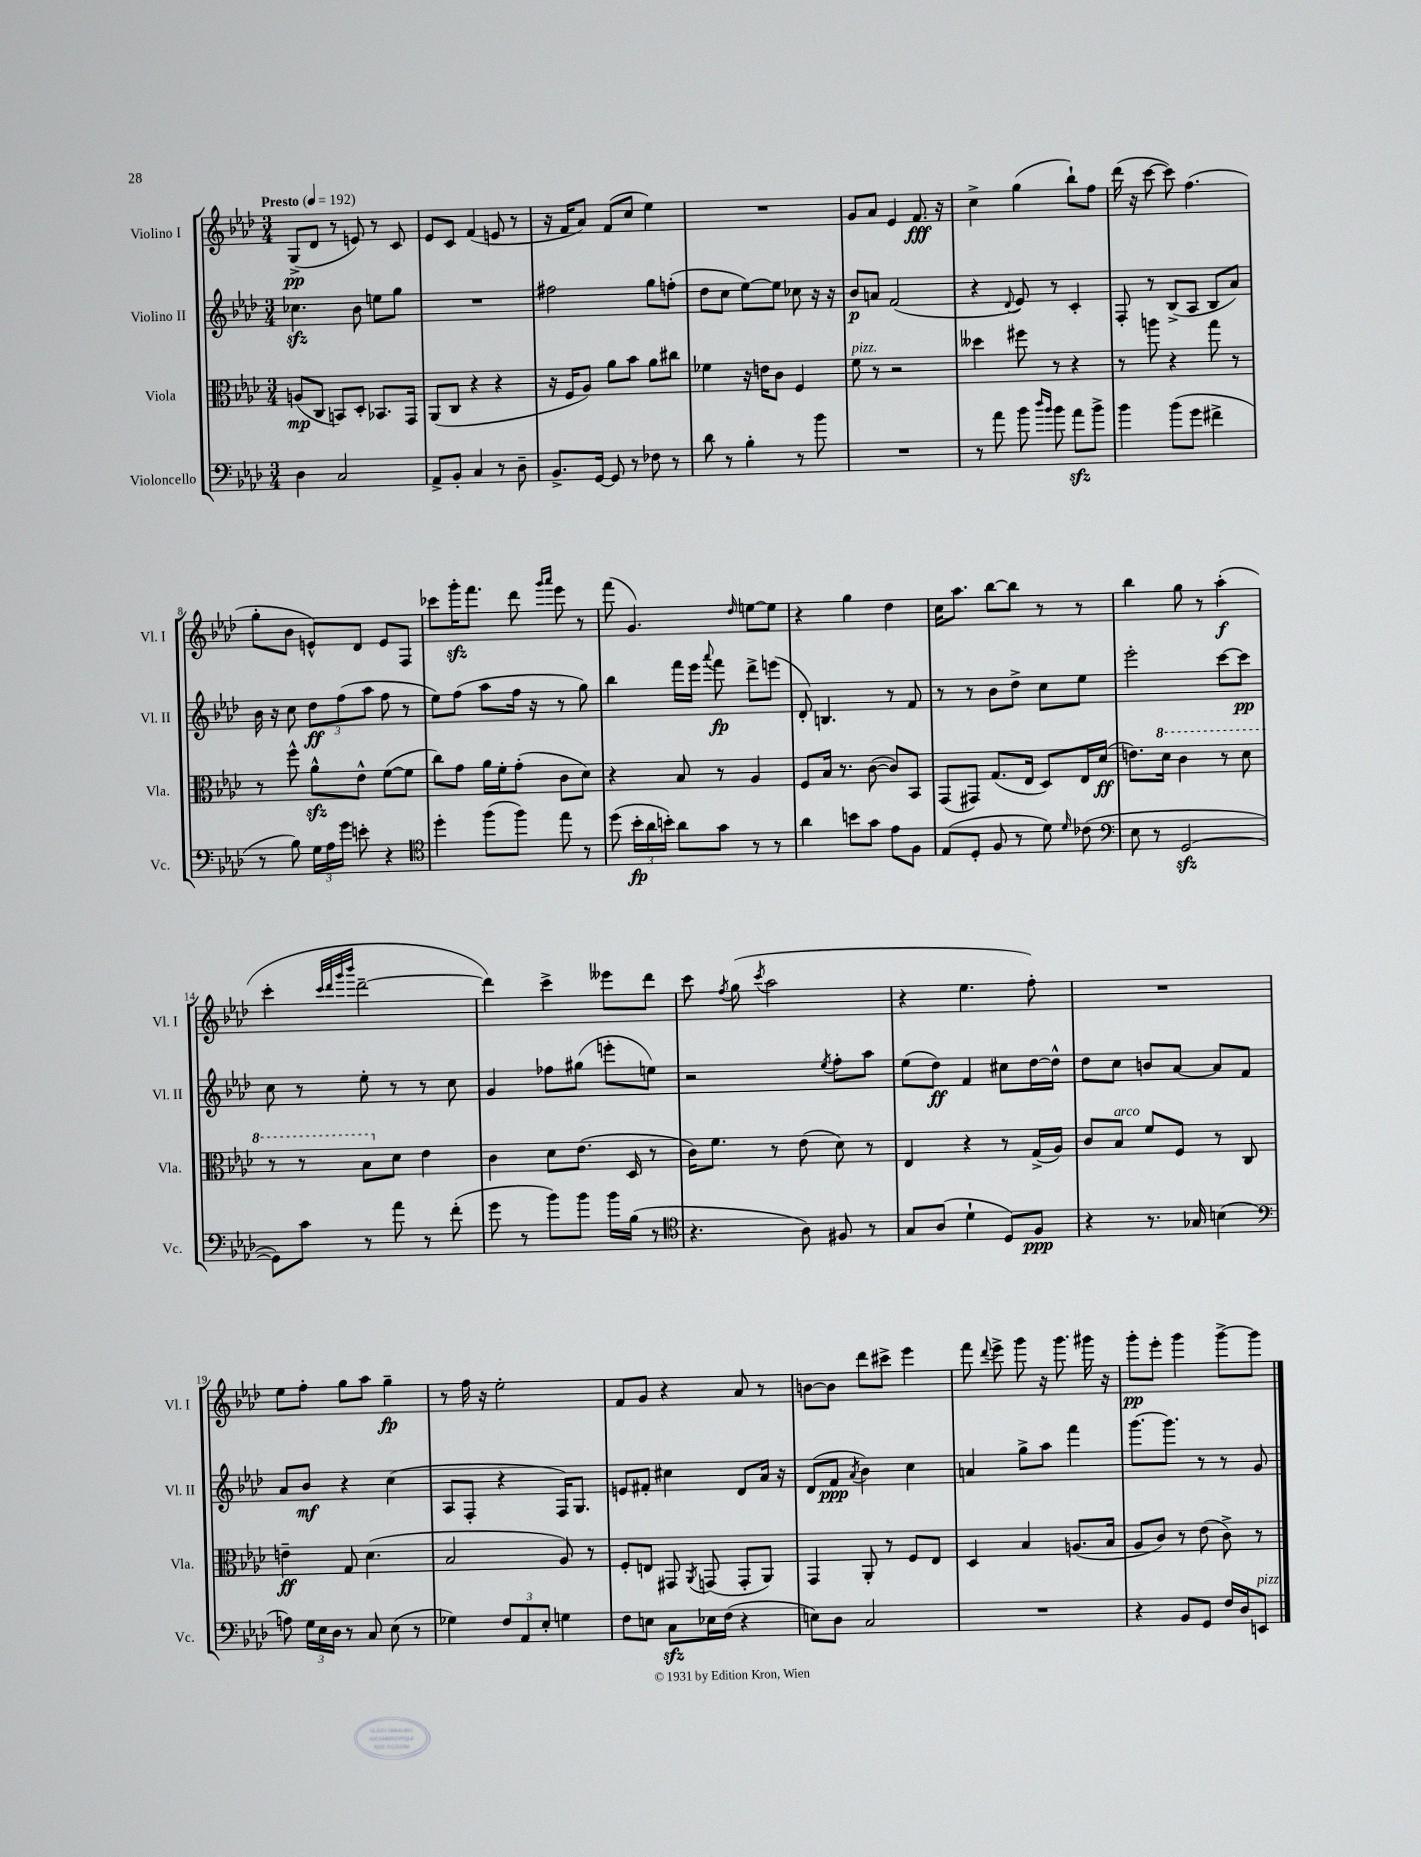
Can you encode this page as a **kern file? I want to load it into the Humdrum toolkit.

**kern	**kern	**kern	**kern
*staff4	*staff3	*staff2	*staff1
*clefF4	*clefC3	*clefG2	*clefG2
*k[b-e-a-d-]	*k[b-e-a-d-]	*k[b-e-a-d-]	*k[b-e-a-d-]
*M3/4	*M3/4	*M3/4	*M3/4
*MM192	*MM192	*MM192	*MM192
4D-	(8A	4.cc-	(8G^
.	8C	.	8d-
2C	8BB)	.	8r
.	8D-'	8b-	8e)
.	8.BB-	8ee	8r
.	.	8gg	8c
.	16GG	.	.
=	=	=	=
8AA-^	(8AA-	2.r	8e-
8BB-'	8C	.	8c
4C	4r	.	(4f
8r	4r	.	8e
8D-~	.	.	8r
=	=	=	=
8.BB-^	16r	2ff#	16r
.	16F	.	16f
.	8A-)	.	8a-)
[16GG	.	.	.
8GG]	8a-	.	(8f
8r	8b-	.	8cc
8F-	8a-	8gg	4ee-)
8r	8cc#	(8ff'	.
=	=	=	=
8d-	4f-	8dd-	2.r
8r	.	8cc	.
4B-'	16r	[8ee-)	.
.	16e	.	.
.	8c	8ee-]	.
8r	4F	8cc-	.
8b-	.	16r	.
.	.	16r	.
=	=	=	=
2.r	8f	8b-	8g
.	8r	8a	8a-
.	2r	(2f	4e-
.	.	.	8.f
.	.	.	16r
=	=	=	=
8r	4dd--	4r	4cc^
8a-	.	.	.
.	.	8qqd-	.
8b-	8ff#	8e-)	(4gg
16qqdd-	.	.	.
16qqb-	.	.	.
8b-	8r	8r	.
8a-	4r	4c'	8bb-`)
8b-^	.	.	8ff
=	=	=	=
4b-	8r	8F'	(16ddd-
.	.	.	16r
.	8aa	8r	[8ccc
(8b-	4r	(8B-^	8ccc])
8g	.	8A-	(4.ff
4f#^	8gg	8B-	.
.	8r	8a-)	.
=	=	=	=
8r	8r	16b-	8gg'
.	.	16r	.
8B-)	8ff^^	8cc	8b-
24G	8a-^^	12dd-	8e^^)
24A-	.	.	.
24g	.	(12ff	.
8e'	8e-^^	.	8d-
.	.	12aa-	.
4r	([8f	8ff	8e
.	8f]	8r	8F
=	=	=	=
*clefC4	*	*	*
4dd-'	8cc)	8ee-)	8ccc-
.	8g	(8ff	16ggg'
.	.	.	8.fff
(8ff	16a-	8aa-	.
.	16f'	.	.
8ff)	(8g'	16ff	8ddd-
.	.	16r	.
.	.	.	16qqggg
.	.	.	16qqaaa-
8ee-	8c	8r	8eee-
8r	8d-)	8gg)	8r
=	=	=	=
(8dd-	4r	4bb-	(8fff
24b-'	.	.	4.g)
24a-	.	.	.
24b')	.	.	.
8a-	8B-	16fff	.
.	.	16eee-	.
.	.	8qqaaa-	.
8g	8r	8fff	.
.	.	.	16qqdd-
8r	4A-	8ddd-^	[8ee
8r	.	(8eee	8ee]
=	=	=	=
4a-	8F	8d-')	4r
.	16B-	4.B	.
.	8.r	.	.
8b	.	.	4gg
8g	([8c	.	.
8e-	8c])	8r	4dd-
8F	8BB-	8f	.
=	=	=	=
(8E-	(8GG	8r	16cc
.	.	.	8.aa-
8D-'	8GG#)	8r	.
8F	(8.G	8b-	[8bb-
8r	.	8dd-^	8bb-]
.	16E-	.	.
8d-)	8D-)	8cc	8r
16qqd-	.	.	.
(8c-	16E-	8ee-	8r
.	(16d-	.	.
=	=	=	=
*clefF4	*	*	*
8E-	8.e)	2eee-'	4bb-
8r	.	.	.
.	16dd-	.	.
[2GG	4cc	.	8gg
.	.	.	8r
.	8r	[8ccc	(4aa-'
.	8dd-	8ccc]	.
=	=	=	=
8GG])	8r	8cc	4ccc'
8c	8r	8r	.
.	.	.	32qqccc
.	.	.	32qqddd-
.	.	.	32qqggg
.	.	.	32qqbbb-
8r	8b-	8ee-'	[2ddd-~
8a-	8d-	8r	.
8r	4e-	8r	.
(8f'	.	8cc	.
=	=	=	=
8g	4c	4g	4ddd-])
8r	.	.	.
8b-)	8d-	8ff-	4ccc^
8b-	(8.e-	(8gg#	.
16b-	.	8eee'	8eee--
(16B-	16D-	.	.
8r	8r	8ee)	8ddd-
=	=	=	=
*clefC4	*	*	*
4.r	16c)	2r	8ccc
.	8.f	.	.
.	.	.	8qff
.	.	.	(8gg
.	.	.	8qccc
.	8r	.	2aa-
8A-)	(8e-	.	.
.	.	8qee-	.
8F#	8d-)	8ff'	.
8r	8r	8aa-	.
=	=	=	=
8G	4E-	(8ee-	4r
(8A-	.	8dd-)	.
4d-`	4r	4f	4.ee-
8D-)	8r	8cc#	.
8F	(16G^	[16dd-	8ff')
.	16A-)	16dd-^^]	.
=	=	=	=
4r	8c	8dd-	2.r
.	8B-	8cc	.
8.r	8f	8b	.
.	8F	[8a-	.
16G-	.	.	.
(4B	8r	8a-]	.
.	8C	8f	.
=	=	=	=
*clefF4	*	*	*
8A)	4e~	8a-	8ee-
24G	.	8b-	8ff'
24E-	.	.	.
24D-	.	.	.
8r	8G	4r	8gg
8C	(4.d-	.	8aa-
(8E-	.	(4cc	4gg~
8r	.	.	.
=	=	=	=
4G-)	2B-	8A-	8r
.	.	8F'	16ff
.	.	.	16r
12F	.	4r	2ee-'
12AA-	.	.	.
12E-'	.	.	.
4G	8A-)	16F)	.
.	.	8.G	.
.	8r	.	.
=	=	=	=
8F	8F'	8e	8f
8E	8E	8f#'	8g
8C	8GG#	4cc#	4r
.	8qAA-	.	.
16E-	(8GG	.	.
(16F	.	.	.
4r	8GG'	8d-	8a-
.	8AA-)	16a-	8r
.	.	16r	.
=	=	=	=
8E)	4GG	(8d-	[8b
8D-	.	8f	8b]
.	.	8qa-	.
2C	8AA-'	4b-)	8ddd-
.	8r	.	8ccc#^
.	8F	4cc	4eee-
.	8E-	.	.
=	=	=	=
2.r	4D-	4a	8fff
.	.	.	8qqddd-
.	.	.	8eee-^
.	4B-	8gg^	8ggg
.	.	8aa-	16r
.	.	.	8.ggg
.	(8.A	4fff	.
.	.	.	16ggg#
.	16B-	.	16r
=	=	=	=
4r	8A-	[8.ggg	8ggg'
.	8c)	.	8eee-'
.	.	8.ggg]	.
8BB-	8r	.	4ggg
8GG	(8e-	8r	.
16F	8c^)	8r	[8ggg^
16D-	.	.	.
8EE	8r	8g	8ggg]
==	==	==	==
*-	*-	*-	*-
